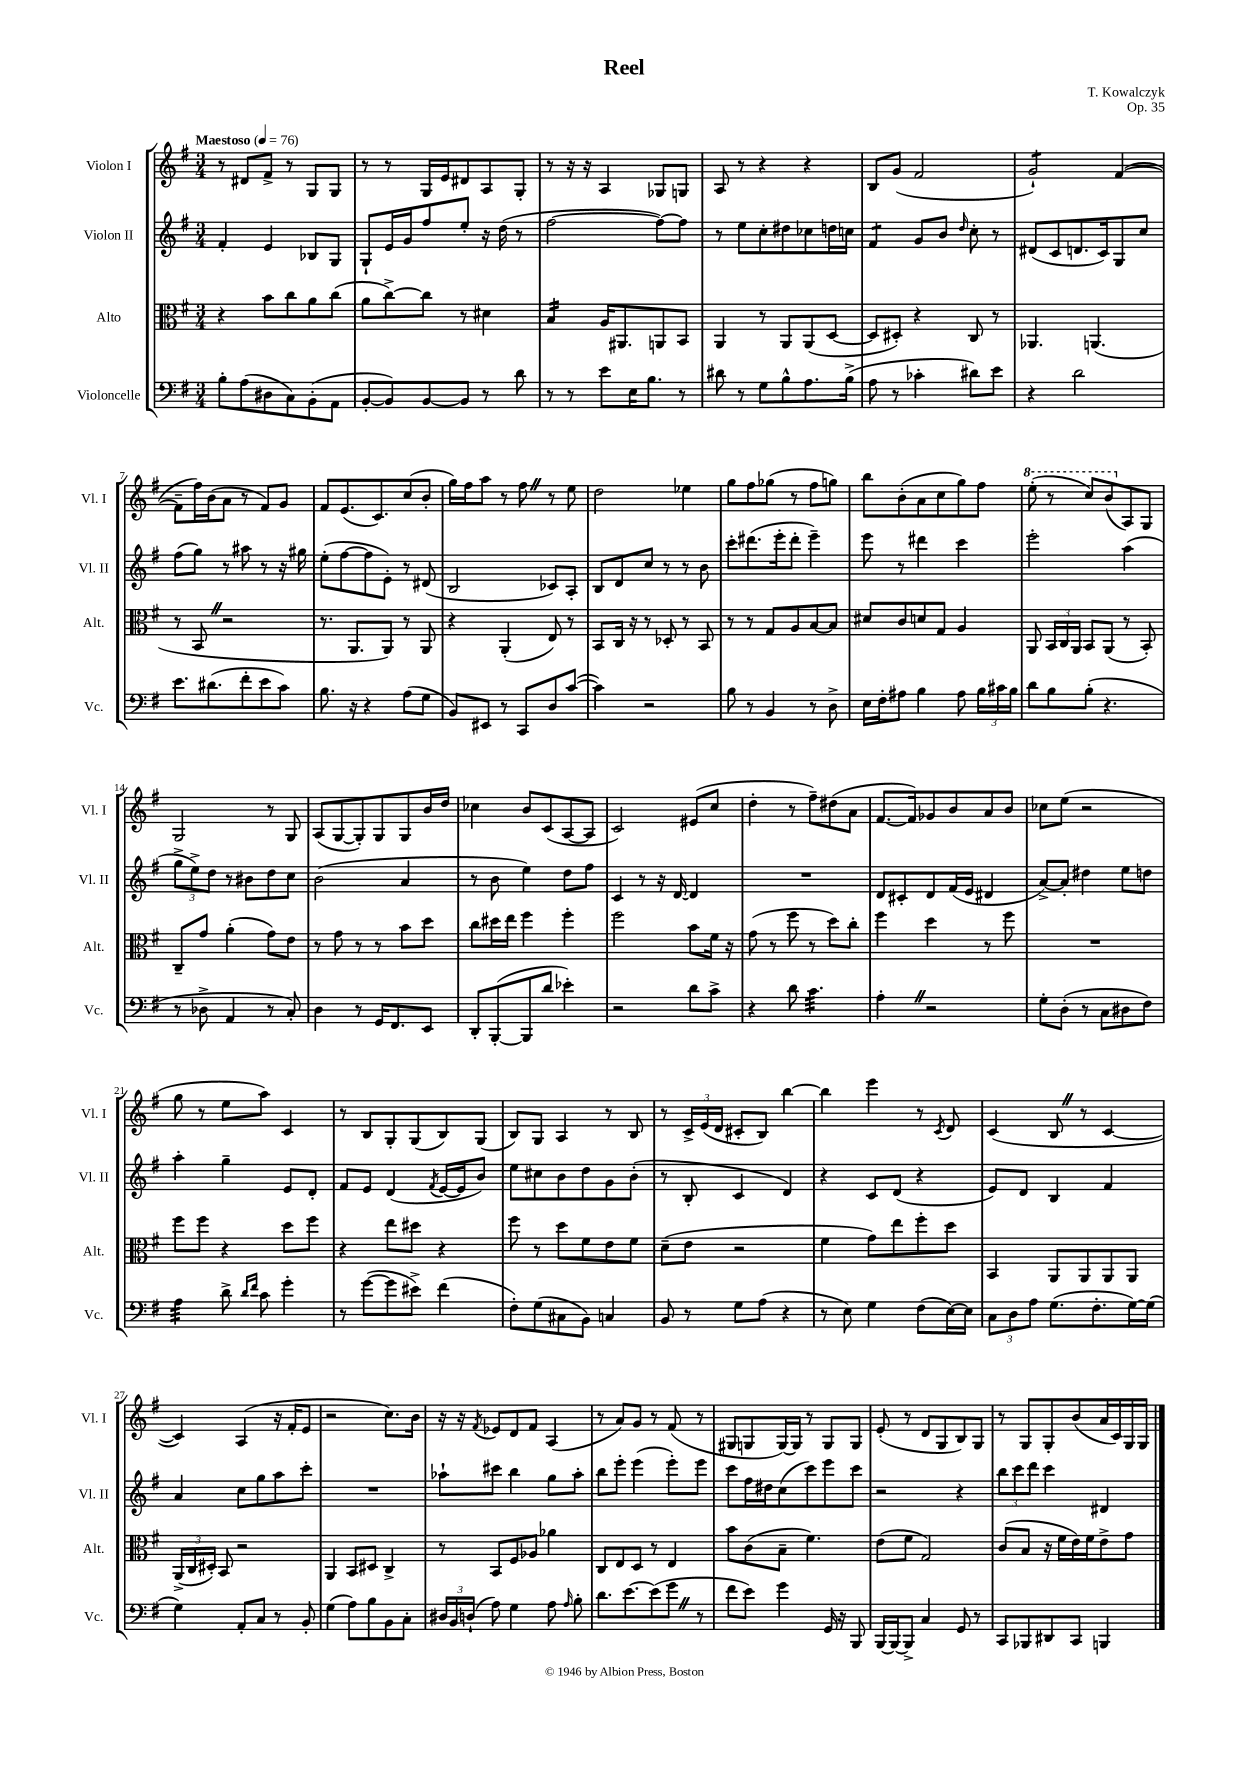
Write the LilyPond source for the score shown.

\header { title = "Reel" composer = "T. Kowalczyk" opus = "Op. 35" }
<<
\new StaffGroup <<
\new Staff = "s0" \with { instrumentName = "Violon I" shortInstrumentName = "Vl. I" } {
    \clef treble \key g \major \numericTimeSignature \time 3/4 \tempo "Maestoso" 4 = 76
    \autoBeamOff r8 dis'8[ fis'8]-> r8 g8[ g8] |
    r8 r8 g16[ e'16 dis'8 a8 g8]-. |
    r8 r16 r16 a4 ges8[ g8] |
    a8 r8 r4 r4 |
    b8[ g'8]( fis'2 |
    g'2:8-!) fis'4~( |
    fis'8[-- fis''16) b'16( a'8] r8 fis'8[) g'8] |
    fis'8[ e'8.( c'8.) c''8( b'8]-. |
    g''16[) fis''16 a''8] r8 fis''8 \once \override BreathingSign.text = \markup { \musicglyph "scripts.caesura.straight" } \breathe r8 e''8 |
    d''2 ees''4 |
    g''8[ fis''8 ges''8]( r8 fis''8[ g''8]) |
    b''8[ b'8-.( a'8 c''8 g''8) fis''8] |
    \ottava #1 e'''8-.( r8 c'''8[) b''8( \ottava #0 a8) g8] |
    g2 r8 g8 |
    a8[( g8~ g8-.) g8 g8 b'16 d''16] |
    ces''4 b'8[ c'8( a8~ a8] |
    c'2) eis'8[( c''8] |
    d''4-. r8 fis''8[--) dis''8( a'8] |
    fis'8.[~ fis'16) ges'8 b'8 a'8 b'8] |
    ces''8[ e''8]( r2 |
    g''8 r8 e''8[ a''8]) c'4 |
    r8 b8[ g8-. g8( b8) g8]( |
    b8[) g8] a4 r8 b8 |
    r8 \tuplet 3/2 { c'16[-> e'16( d'16] } cis'8[-. b8]) b''4~ |
    b''4 e'''4 r8 \acciaccatura { c'8 } d'8 |
    c'4( b8 \once \override BreathingSign.text = \markup { \musicglyph "scripts.caesura.straight" } \breathe r8 c'4~ |
    c'4) a4( r16 fis'16[-. e'8] |
    r2 c''8.[) b'16] |
    r16 r16 \acciaccatura { fis'8 } ees'8[ d'8 fis'8] a4( |
    r8 a'8[) g'8] r8 fis'8( r8 |
    gis8[ g8 g16~) g16] r8 g8[ g8] |
    e'8-.( r8 d'8[ g8 b8) g8] |
    r8 g8[ g8-. b'8( a'16 c'16) g16 g16] \bar "|." |
}
\new Staff = "s1" \with { instrumentName = "Violon II" shortInstrumentName = "Vl. II" } {
    \clef treble \key g \major \numericTimeSignature \time 3/4
    \autoBeamOff fis'4-. e'4 bes8[ g8] |
    g8[-! e'16 g'16 fis''8 e''8]-. r16 d''16( r8 |
    fis''2~ fis''8[~) fis''8] |
    r8 e''8[ c''8-. dis''8 ces''8 d''16 c''16] |
    fis'4:8 g'8[ b'8] \grace { d''16 } c''8-. r8 |
    dis'8[( c'8 d'8. c'16) g8 c''8] |
    fis''8[( g''8]) r8 ais''8 r8 r16 gis''16 |
    e''8[-.( fis''8~ fis''8 e'8]-.) r8 dis'8( |
    b2 ces'8[) a8]-. |
    b8[ d'8 c''8] r8 r8 b'8 |
    c'''8[-. dis'''8.( e'''16-. dis'''8]-. e'''4--) |
    e'''8 r8 dis'''4 c'''4 |
    e'''2-. a''4( |
    \tuplet 3/2 { g''8[-> e''8->) d''8] } r8 bis'8[ d''8 c''8] |
    b'2( a'4 |
    r8 b'8 e''4) d''8[ fis''8] |
    c'4 r8 r16 d'16~ d'4 |
    R2. |
    d'8[ cis'8-. d'8 fis'16( e'16] dis'4 |
    a'8[~->) a'8]-. dis''4 e''8[ d''8] |
    a''4-. g''4-- e'8[ d'8]-. |
    fis'8[ e'8] d'4( \acciaccatura { fis'8 } e'16[~ e'16 b'8]) |
    e''8[ cis''8 b'8 d''8 g'8 b'8]-.( |
    r8 b8-. c'4 d'4) |
    r4 c'8[ d'8]( r4 |
    e'8[) d'8] b4 fis'4 |
    a'4 c''8[ g''8 a''8 c'''8]-. |
    R2. |
    aes''8[-! cis'''8] b''4 g''8[ aes''8]-. |
    b''8[ e'''8]-. e'''4( e'''8[-.) e'''8] |
    c'''8[ fis''16 dis''16 c''8( c'''8) e'''8 c'''8] |
    r2 r4 |
    \tuplet 3/2 { b''8[ c'''8 d'''8] } c'''4 dis'4 \bar "|." |
}
\new Staff = "s2" \with { instrumentName = "Alto" shortInstrumentName = "Alt." } {
    \clef alto \key g \major \numericTimeSignature \time 3/4
    \autoBeamOff r4 b'8[ c''8 a'8 c''8]( |
    a'8[ c''8~->) c''8] r8 dis'4 |
    b4:16 a16[ ais,8. a,8 b,8] |
    a,4 r8 a,8[ a,8( d8]~ |
    d8[ dis8]-.) r4 c8 r8 |
    aes,4. a,4.( |
    r8 b,8 \once \override BreathingSign.text = \markup { \musicglyph "scripts.caesura.straight" } \breathe r2 |
    r8. a,8.[ a,8]) r8 a,8 |
    r4 a,4-.( e8) r8 |
    b,8[ c16] r16 r8 des8-. r8 b,8 |
    r8 r8 g8[ a8 b8~ b8] |
    dis'8[ c'8 d'8 g8] a4 |
    a,8 \tuplet 3/2 { b,16[ c16 a,16] } b,8[ a,8]( r8 b,8-.) |
    c8[-- g'8] a'4-.( g'8[) e'8] |
    r8 g'8 r8 r8 b'8[ d''8] |
    c''8[ dis''16 e''16] fis''4 fis''4-. |
    fis''2 b'8[ fis'16] r16 |
    g'8( r8 fis''8 r8 d''8[) c''8]-. |
    fis''4 d''4 r8 fis''8 |
    R2. |
    fis''8[ fis''8] r4 d''8[ fis''8] |
    r4 e''8[ dis''8] r4 |
    fis''8 r8 d''8[ fis'8 e'8 fis'8] |
    d'8[--( e'8] r2 |
    fis'4 g'8[) e''8 fis''8-. d''8] |
    b,4 a,8[ a,8 a,8 a,8] |
    \tuplet 3/2 { a,16[->( c16 dis16]-.) } b,8 r2 |
    a,4 b,8[ dis8] c4-> |
    r8 b,8[ fis8 aes8] aes'4 |
    c8[ e8 d8] r8 e4 |
    b'8[ c'8( b8]-- fis'4.) |
    e'8[( fis'8] g2) |
    c'8[( b8] r16 fis'16[ e'16) fis'16 e'8-> g'8] \bar "|." |
}
\new Staff = "s3" \with { instrumentName = "Violoncelle" shortInstrumentName = "Vc." } {
    \clef bass \key g \major \numericTimeSignature \time 3/4
    \autoBeamOff b8[-. a8( dis8 c8) b,8-.( a,8] |
    b,8[~-. b,8) b,8~ b,8] r8 d'8 |
    r8 r8 e'8[ e16 b8.] r8 |
    dis'8 r8 g8[ b8-^ a8. b16]->( |
    a8 r8 ces'4-. dis'8[) e'8] |
    r4 d'2 |
    e'8.[ dis'8.( fis'8-. e'8 c'8]) |
    b8. r16 r4 a8[( g8] |
    b,8[) eis,8] r8 c,8[ d8 c'8]~( |
    c'4) r2 |
    b8 r8 b,4 r8 d8-> |
    e16[ fis16-. ais8] b4 ais8 \tuplet 3/2 { b16[ cis'16 b16] } |
    d'8[ b8 b8]-.( r4. |
    r8 des8-> a,4 r8 c8-.) |
    d4 r8 g,16[ fis,8. e,8] |
    d,8[-. b,,8~-.( b,,8 d'8] ees'4-.) |
    r2 d'8[ c'8]-> |
    r4 d'8 c'4.:32 |
    a4-. \once \override BreathingSign.text = \markup { \musicglyph "scripts.caesura.straight" } \breathe r2 |
    g8[-. d8]-.( r8 c8[ dis8 fis8]) |
    a4:32 d'8-> \grace { d'16[ fis'16] } c'8 g'4-. |
    r8 g'8[~( g'8 eis'8]->) fis'4( |
    fis8[-.) g8( cis8 b,8]) c4 |
    b,8 r8 g8[ a8]( r4 |
    r8 e8) g4 fis8[( e16~) e16] |
    \tuplet 3/2 { c8[ d8 a8] } g8.[( fis8.-. g16~) g16]( |
    g4) a,8[-. c8] r8 b,8-. |
    g4( a8[) b8 b,8 c8]-. |
    \tuplet 3/2 { dis16[ b,16 d16]-!( } a8) g4 a8 \grace { a16 } b8-. |
    d'8.[ e'8.~ e'8( g'8] \once \override BreathingSign.text = \markup { \musicglyph "scripts.caesura.straight" } \breathe r8 |
    fis'8[ e'8]) g'4 g,16 r16 b,,8 |
    b,,16[~ b,,16~ b,,8]-> c4 g,8 r8 |
    c,8[ bes,,8 dis,8 c,8] b,,4 \bar "|." |
}
>>
>>
